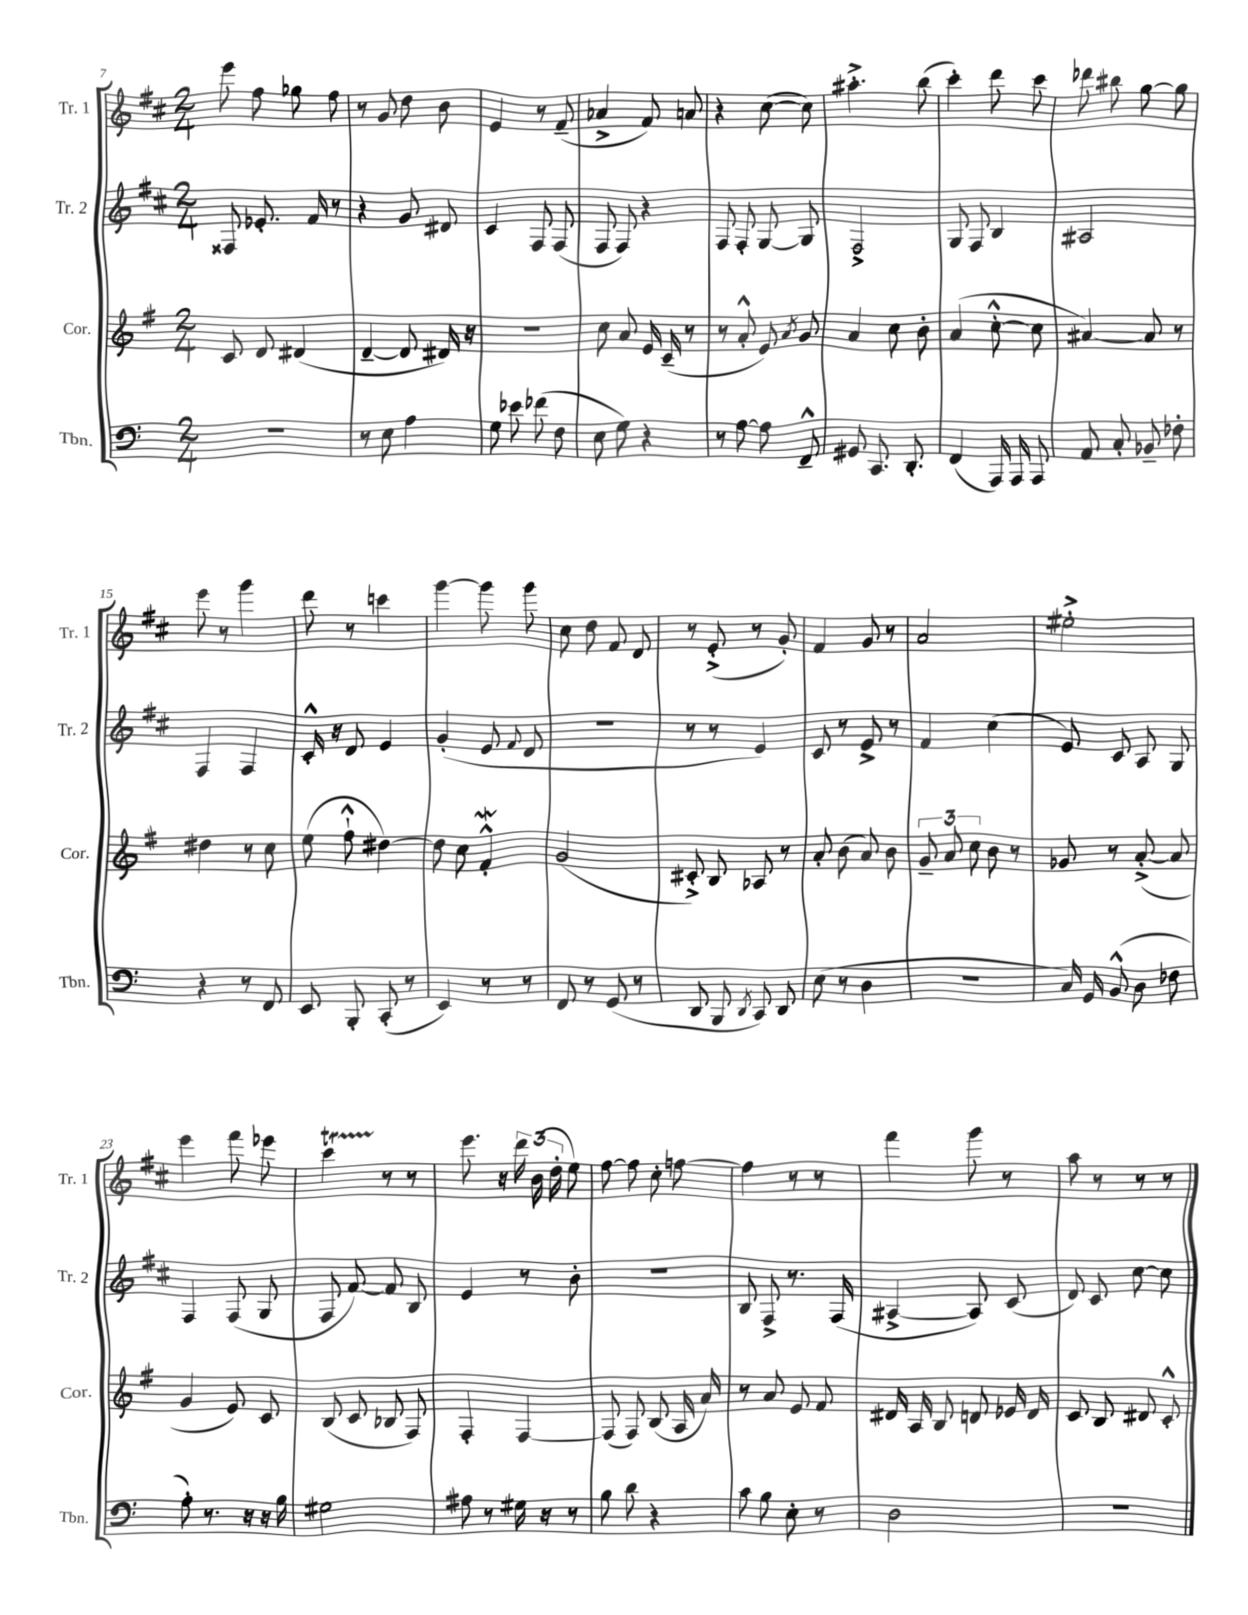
<<
\new StaffGroup <<
\new Staff = "s0" \with { instrumentName = "Tr. 1" shortInstrumentName = "Tr. 1" } {
    \clef treble \key d \major \numericTimeSignature \time 2/4
    \autoBeamOff e'''8 fis''8 ges''8 fis''8 |
    r8 g'8 d''8 b'8 |
    e'4 r8 fis'8--( |
    aes'4-> fis'8) a'8 |
    r4 cis''8~( cis''8) |
    ais''4.-.-> b''8( |
    cis'''4-.) d'''8 cis'''8 |
    des'''8 bis''8 g''8~ g''8 |
    e'''8 r8 g'''4 |
    d'''8 r8 c'''4 |
    g'''4~ g'''8 g'''8 |
    cis''8 d''8 fis'8 d'8 |
    r8 e'8-.->( r8 g'8-.) |
    fis'4 g'8 r8 |
    a'2 |
    eis''2-.-> |
    e'''4 fis'''8 ees'''8 |
    cis'''4\startTrillSpan r8\stopTrillSpan r8 |
    e'''8. r16 \tuplet 3/2 { d'''16 b'16( d''16-. } e''8) |
    fis''8~ fis''8 cis''8-. f''8~ |
    f''4 r8 r8 |
    fis'''4 g'''8 r8 |
    a''8 r8 r8 r8 \bar "|." |
}
\new Staff = "s1" \with { instrumentName = "Tr. 2" shortInstrumentName = "Tr. 2" } {
    \clef treble \key d \major \numericTimeSignature \time 2/4
    \autoBeamOff fisis8 ees'8.-. fis'16 r8 |
    r4 g'8 dis'8 |
    cis'4 fis8 fis8( |
    fis8 fis8) r4 |
    fis8 fis8-. g8~ g8 |
    fis2-> |
    g8 fis8 b4 |
    ais2 |
    fis4 fis4 |
    cis'16-.-^ r16 d'8 e'4 |
    g'4-.( e'8 \appoggiatura { fis'8 } d'8 |
    R2 |
    r8 r8 e'4) |
    cis'8 r8 e'8-> r8 |
    fis'4 cis''4( |
    e'8) cis'8 a8 g8 |
    fis4 fis8( g8 |
    fis8 fis'8~) fis'8 b8 |
    e'4 r8 b'8-. |
    r2 |
    b8 fis8-> r8. fis16( |
    ais4~-> ais8) cis'8( |
    d'8) cis'8 cis''8~ cis''8 \bar "|." |
}
\new Staff = "s2" \with { instrumentName = "Cor." shortInstrumentName = "Cor." } {
    \clef treble \key g \major \numericTimeSignature \time 2/4
    \autoBeamOff c'8 d'8 dis'4( |
    d'4~-- d'8 dis'16) r16 |
    R2 |
    c''8 a'8 e'16 c'16--( r8 |
    r8 a'8-.-^ e'8) \acciaccatura { a'8 } g'8 |
    a'4 c''8 b'8-. |
    a'4( c''8~-.-^ c''8 |
    ais'4~) ais'8 r8 |
    dis''4 r8 c''8 |
    e''8( fis''8-!-^ dis''4~) |
    dis''8 c''8 fis'4-.-^\mordent |
    g'2( |
    cis'8-.->) b8 aes8 r8 |
    a'8-. b'8( a'8) b'8 |
    \tuplet 3/2 { g'8-- a'8 c''8 } b'8 r8 |
    ges'8 r8 a'8~-.->( a'8 |
    g'4 e'8) c'8 |
    b8( c'8 bes8 fis8) |
    fis4-. fis4~ |
    fis8( fis8) b8( a16 a'16) |
    r8 a'8 e'8 fis'8 |
    dis'16 a16 b8 d'8 ees'16 d'16 |
    c'8 b8 dis'8 c'8-.-^ \bar "|." |
}
\new Staff = "s3" \with { instrumentName = "Tbn." shortInstrumentName = "Tbn." } {
    \clef bass \key c \major \numericTimeSignature \time 2/4
    \autoBeamOff R2 |
    r8 e8 a4 |
    g8 ees'8 fes'8( f8 |
    e8 g8) r4 |
    r8 a8~ a8 f,8---^ |
    gis,8 c,8. d,8.-. |
    f,4( a,,16) a,,16 a,,8 |
    a,8 c8-. bes,8-- fes8-. |
    r4 r8 f,8 |
    e,8 b,,8-. c,8-.( r8 |
    e,4) r8 r8 |
    f,8 r8 g,8( r8 |
    d,8 b,,8 \acciaccatura { d,8 } c,8) d,8 |
    e8( r8 d4 |
    R2 |
    c16) g,16 b,8-^( d8 fes8 |
    a8-.) r8. r16 r16 b16 |
    gis2 |
    ais8 r8 gis16 r16 r8 |
    b8 d'8 r4 |
    c'8 b8 e8-. r8 |
    d2 |
    R2 \bar "|." |
}
>>
>>
\layout { \context { \Score currentBarNumber = #7 } }
